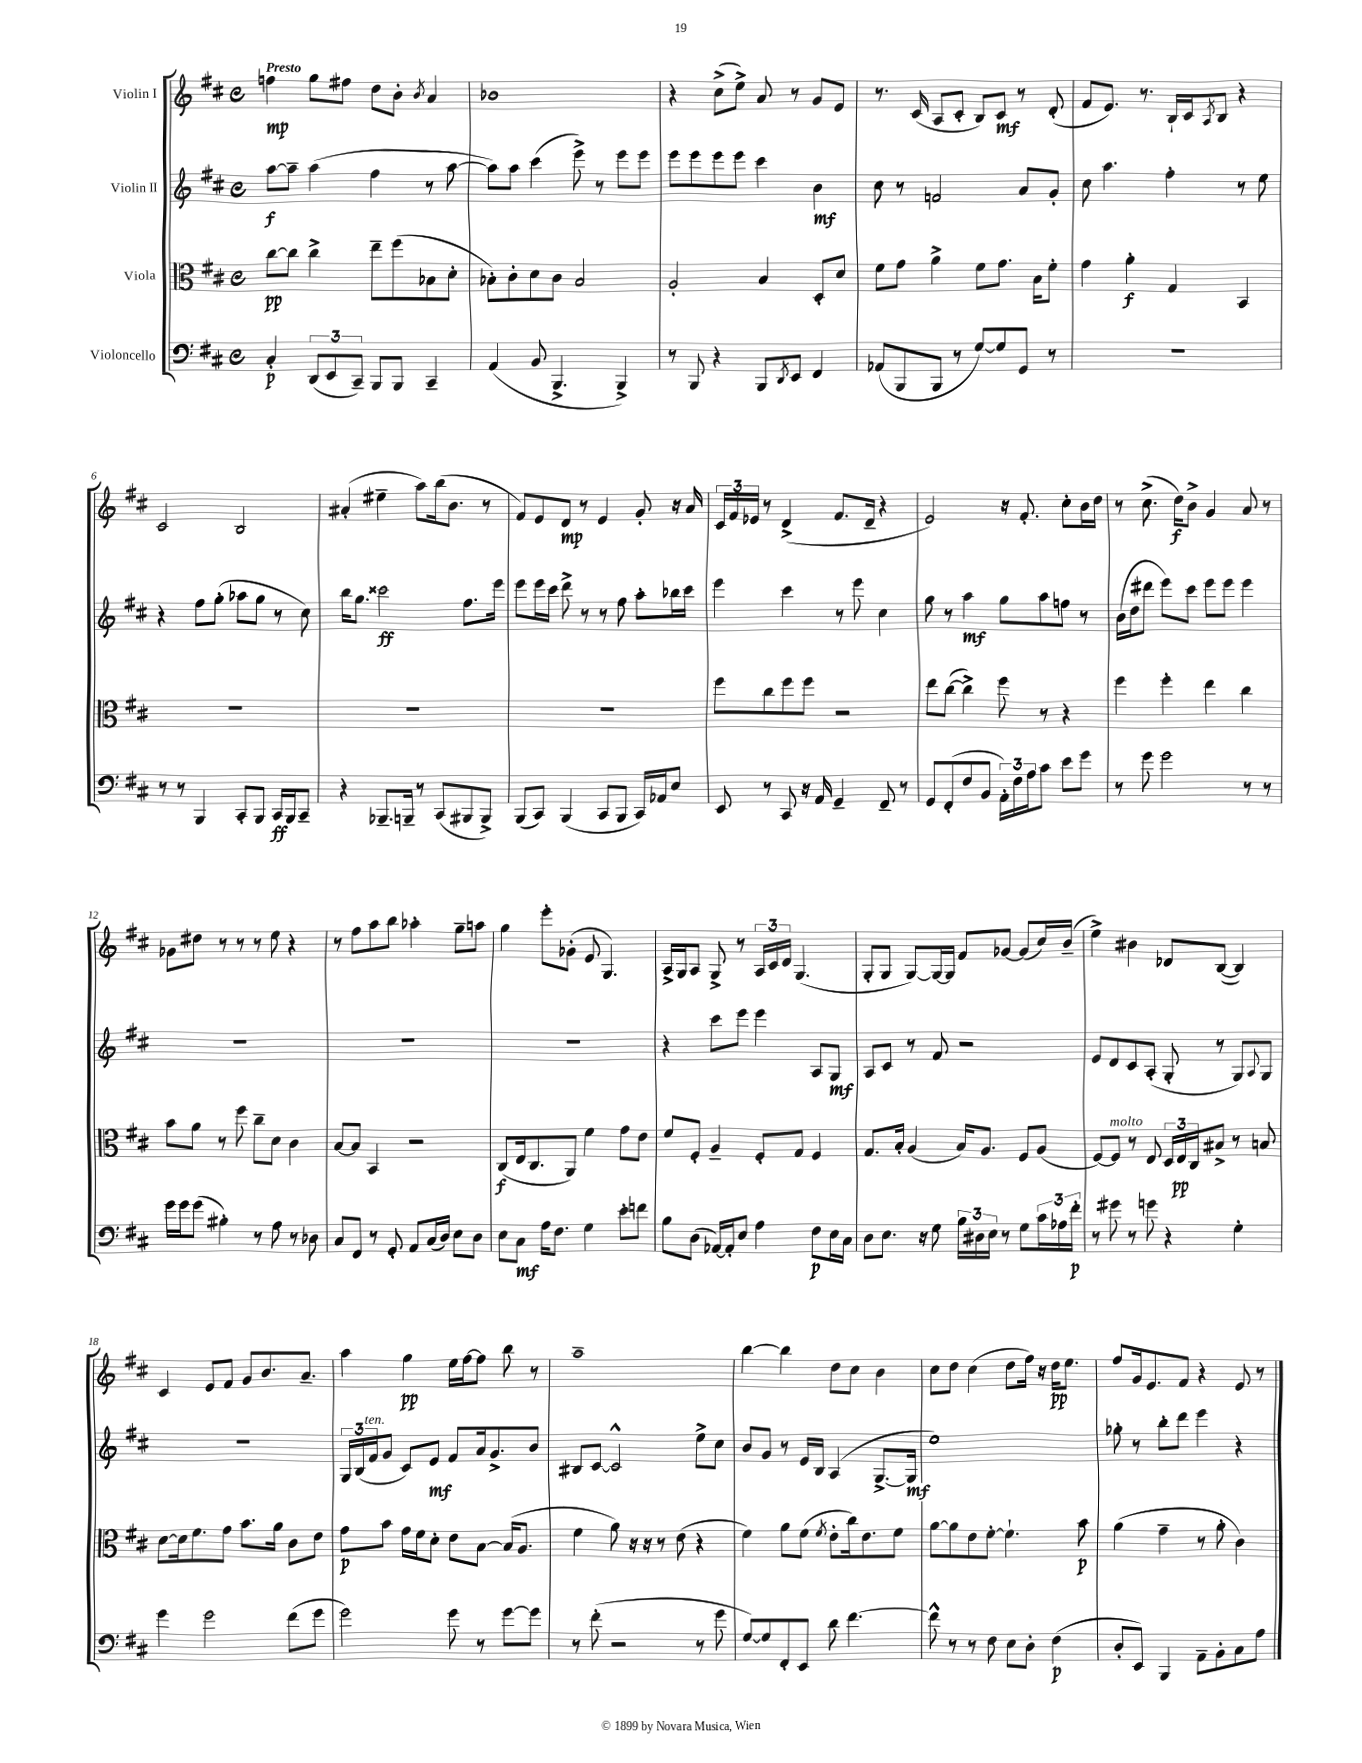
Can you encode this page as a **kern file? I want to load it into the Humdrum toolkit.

**kern	**kern	**kern	**kern
*staff4	*staff3	*staff2	*staff1
*clefF4	*clefC3	*clefG2	*clefG2
*k[f#c#]	*k[f#c#]	*k[f#c#]	*k[f#c#]
*M4/4	*M4/4	*M4/4	*M4/4
*met(c)	*met(c)	*met(c)	*met(c)
4C#'	[8cc#	[8aa	4ff
.	8cc#]	8aa~]	.
(12DD	4cc#^	(4aa	8gg
12EE	.	.	.
.	.	.	8ff#
12CC#~)	.	.	.
8BBB	8ee~	4ff#	8dd
8BBB	(8ff#	.	8b'
.	.	.	8qb
4CC#~	8B-	8r	4a
.	8d'	[8aa	.
=	=	=	=
(4AA	8B-')	8aa])	1b-
.	8c#'	8aa	.
8BB	8d	(4ccc#	.
4.BBB^	8c#	.	.
.	2B-	8eee^)	.
.	.	8r	.
4BBB^)	.	8eee	.
.	.	8eee	.
=	=	=	=
8r	2A'	8eee	4r
8BBB	.	8eee	.
4r	.	8eee	(8cc#^
.	.	8eee	8ee^)
8BBB	4B	4ccc#	8a
8qDD	.	.	.
8EE	.	.	8r
4FF#	8D'	4b	8g
.	8d	.	8e
=	=	=	=
(8AA-	8f#	8cc#	8.r
8BBB	8g	8r	.
.	.	.	(16c#
8BBB	4a^	2f	8A
8r	.	.	8c#'
[8G)	8f#	.	8B)
8G]	8.g	.	8c#
8GG	.	8a	8r
.	16B	.	.
8r	8f#'	8g'	(8d'
=	=	=	=
1r	4g	8cc#	8f#
.	.	4.aa	8.e)
.	4a'	.	.
.	.	.	8.r
.	4G	4ff#'	16B`
.	.	.	16c#
.	.	.	8qA
.	.	.	8B
.	4BB	8r	4r
.	.	8ee	.
=	=	=	=
8r	1r	4r	2c#
8r	.	.	.
4BBB	.	8ff#	.
.	.	(8gg'	.
8CC#'	.	8aa-	2B
8BBB	.	8gg	.
16CC#	.	8r	.
16BBB	.	.	.
8CC#~	.	8cc#)	.
=	=	=	=
4r	1r	16bb	(4a#'
.	.	8.gg	.
8.BBB-~	.	2ccc##	4ee#~
16BBB~	.	.	.
8r	.	.	8aa)
(8CC#	.	.	(16bb
.	.	.	8.b
8BBB#	.	8.ff#	.
8BBB#^)	.	.	8r
.	.	16eee	.
=	=	=	=
(8BBB	1r	8eee	8f#)
8CC#)	.	16eee	8e
.	.	16ccc#	.
(4BBB	.	8ddd^	8d
.	.	8r	8r
8CC#	.	8r	4e
8BBB	.	8ff#	.
16CC#)	.	8aa'	8g'
16AA-	.	.	.
8E	.	16bb-	16r
.	.	16ccc#	16a
=	=	=	=
8EE	8ff#	4eee	24c#
.	.	.	24f#
.	.	.	24e-
8r	8cc#	.	8r
8CC#	8ff#	4ccc#	(4d^
16r	8ff#	.	.
16AA	.	.	.
4GG~	2r	8r	8.f#
.	.	8eee	.
.	.	.	16d~
8FF#~	.	4cc#	4r
8r	.	.	.
=	=	=	=
8GG	8ee	8gg	2e)
(8FF#'	([8cc#	8r	.
8F#	4cc#^])	4aa	.
8BB	.	.	.
24AA')	8ff#	8gg	16r
24F#	.	.	.
.	.	.	8.f#'
24A	.	.	.
8c#	8r	8aa	.
8e	4r	8ff	8cc#'
8g	.	8r	16b
.	.	.	16dd
=	=	=	=
8r	4ff#	(16b	8r
.	.	16dd	.
8g	.	8ddd#	(8.cc#^
2g	4ff#'	8eee)	.
.	.	.	16dd)
.	.	8ccc#	8b^
.	4ee	8eee	4g
.	.	8eee	.
8r	4cc#	4eee	8a
8r	.	.	8r
=	=	=	=
16g	8b	1r	8g-
16g	.	.	.
(8g	8a	.	8dd#
4B#')	8r	.	8r
.	8ff#	.	8r
8r	8cc#~	.	8r
8A	8d	.	8ee
8r	4c#	.	4r
8D-	.	.	.
=	=	=	=
8C#	[8B	1r	8r
8FF#	8B]	.	8ff#
8r	4BB	.	8aa
8GG'	.	.	8bb
8AA	2r	.	4aa-'
(16C#	.	.	.
16D)	.	.	.
8E	.	.	8gg~
8D	.	.	8aa
=	=	=	=
8E	(8C#	1r	4gg
8C#	16E	.	.
.	8.C#	.	.
16A	.	.	8eee'
8.F#	.	.	.
.	8AA)	.	(8g-'
4G	4f#	.	8e
.	.	.	4.G)
8e'	8g	.	.
8f	8e	.	.
=	=	=	=
8B	8f#	4r	16A^
.	.	.	16G
(8D	8F#'	.	8A
[16AA-)	4A~	8ccc#	8G^
16AA-']	.	.	.
8E	.	8eee	8r
4A	8F#'	4eee	24A
.	.	.	24c#
.	.	.	24d
.	8G	.	(4.G
8F#	4F#	8A	.
16E	.	8G	.
16C#	.	.	.
=	=	=	=
8D	8.G	8A	8G'
8.E	.	8c#	8G
.	16B'	.	.
.	(4A	8r	[8G)
16r	.	.	.
8G	.	8f#	16G_
.	.	.	16G]
24B	16B)	2r	8f#
24D#	.	.	.
.	8.A	.	.
24E	.	.	.
8r	.	.	[8g-
8G	8F#	.	(8g-]
24c#	(8A	.	16cc#)
24A-	.	.	.
.	.	.	(16b~
24f#'	.	.	.
=	=	=	=
8r	[8F#)	8e	4ee^)
8g#	8F#]	8d	.
8r	8r	8c#	4b#
8g	8E	(8A'	.
4r	24D	8G'	8d-
.	24E	.	.
.	24C#	.	.
.	8B#^	8r	([8B
4G'	8r	8G)	4B])
.	.	8qqA	.
.	8B	8G	.
=	=	=	=
4g	[8d	1r	4c#
.	16d]	.	.
.	8.f#	.	.
2g	.	.	8e
.	8g	.	8f#
.	8.b	.	8g
.	.	.	8.b
.	16a	.	.
(8f#	8c#	.	.
.	.	.	8.a~
8g	8e	.	.
=	=	=	=
2g)	8g	24G	4aa
.	.	(24B	.
.	.	24f#	.
.	8b	8g	.
.	16g	8c#)	4gg
.	16f#	.	.
.	8d'	8e	.
8g	8e	8f#	16ee
.	.	.	[16ff#
8r	[8B	16a	8ff#]
.	.	8.g^	.
[8g	(16B]	.	8bb
.	8.A	.	.
8g]	.	8b	8r
=	=	=	=
8r	4f#	8B#	1aa~
(8f#'	.	[8c#	.
2r	8a)	2c#^^]	.
.	16r	.	.
.	16r	.	.
.	8r	.	.
.	(8e	.	.
8r	4r	8ee^	.
8g	.	8cc#	.
=	=	=	=
[8G)	4f#)	8b	[4bb
8G]	.	8g	.
8FF#'	8a	8r	4bb]
8EE	(8f#	16e	.
.	.	16B	.
.	8qf#	.	.
8d	8e'	(4A	8dd
[4.f#	16cc#)	.	8cc#
.	8.e	.	.
.	.	[8.G^	4b
.	8f#	.	.
.	.	16G]	.
=	=	=	=
8f#^^]	[8a	1ee)	8cc#
8r	8a]	.	8dd
8r	8e	.	(4cc#
8F#	[8f#'	.	.
8E	4.f#`]	.	8dd
8D'	.	.	16ff#)
.	.	.	16r
(4F#	.	.	16dd
.	.	.	8.ee
.	8b	.	.
=	=	=	=
8D'	(4a	8gg-'	8ff#
8EE)	.	8r	16g
.	.	.	8.e
4BBB	4g~	8bb'	.
.	.	8ddd	8f#
8AA~	8r	4eee	4r
8BB'	8a'	.	.
8C#	4c#)	4r	8e
8A	.	.	8r
==	==	==	==
*-	*-	*-	*-
